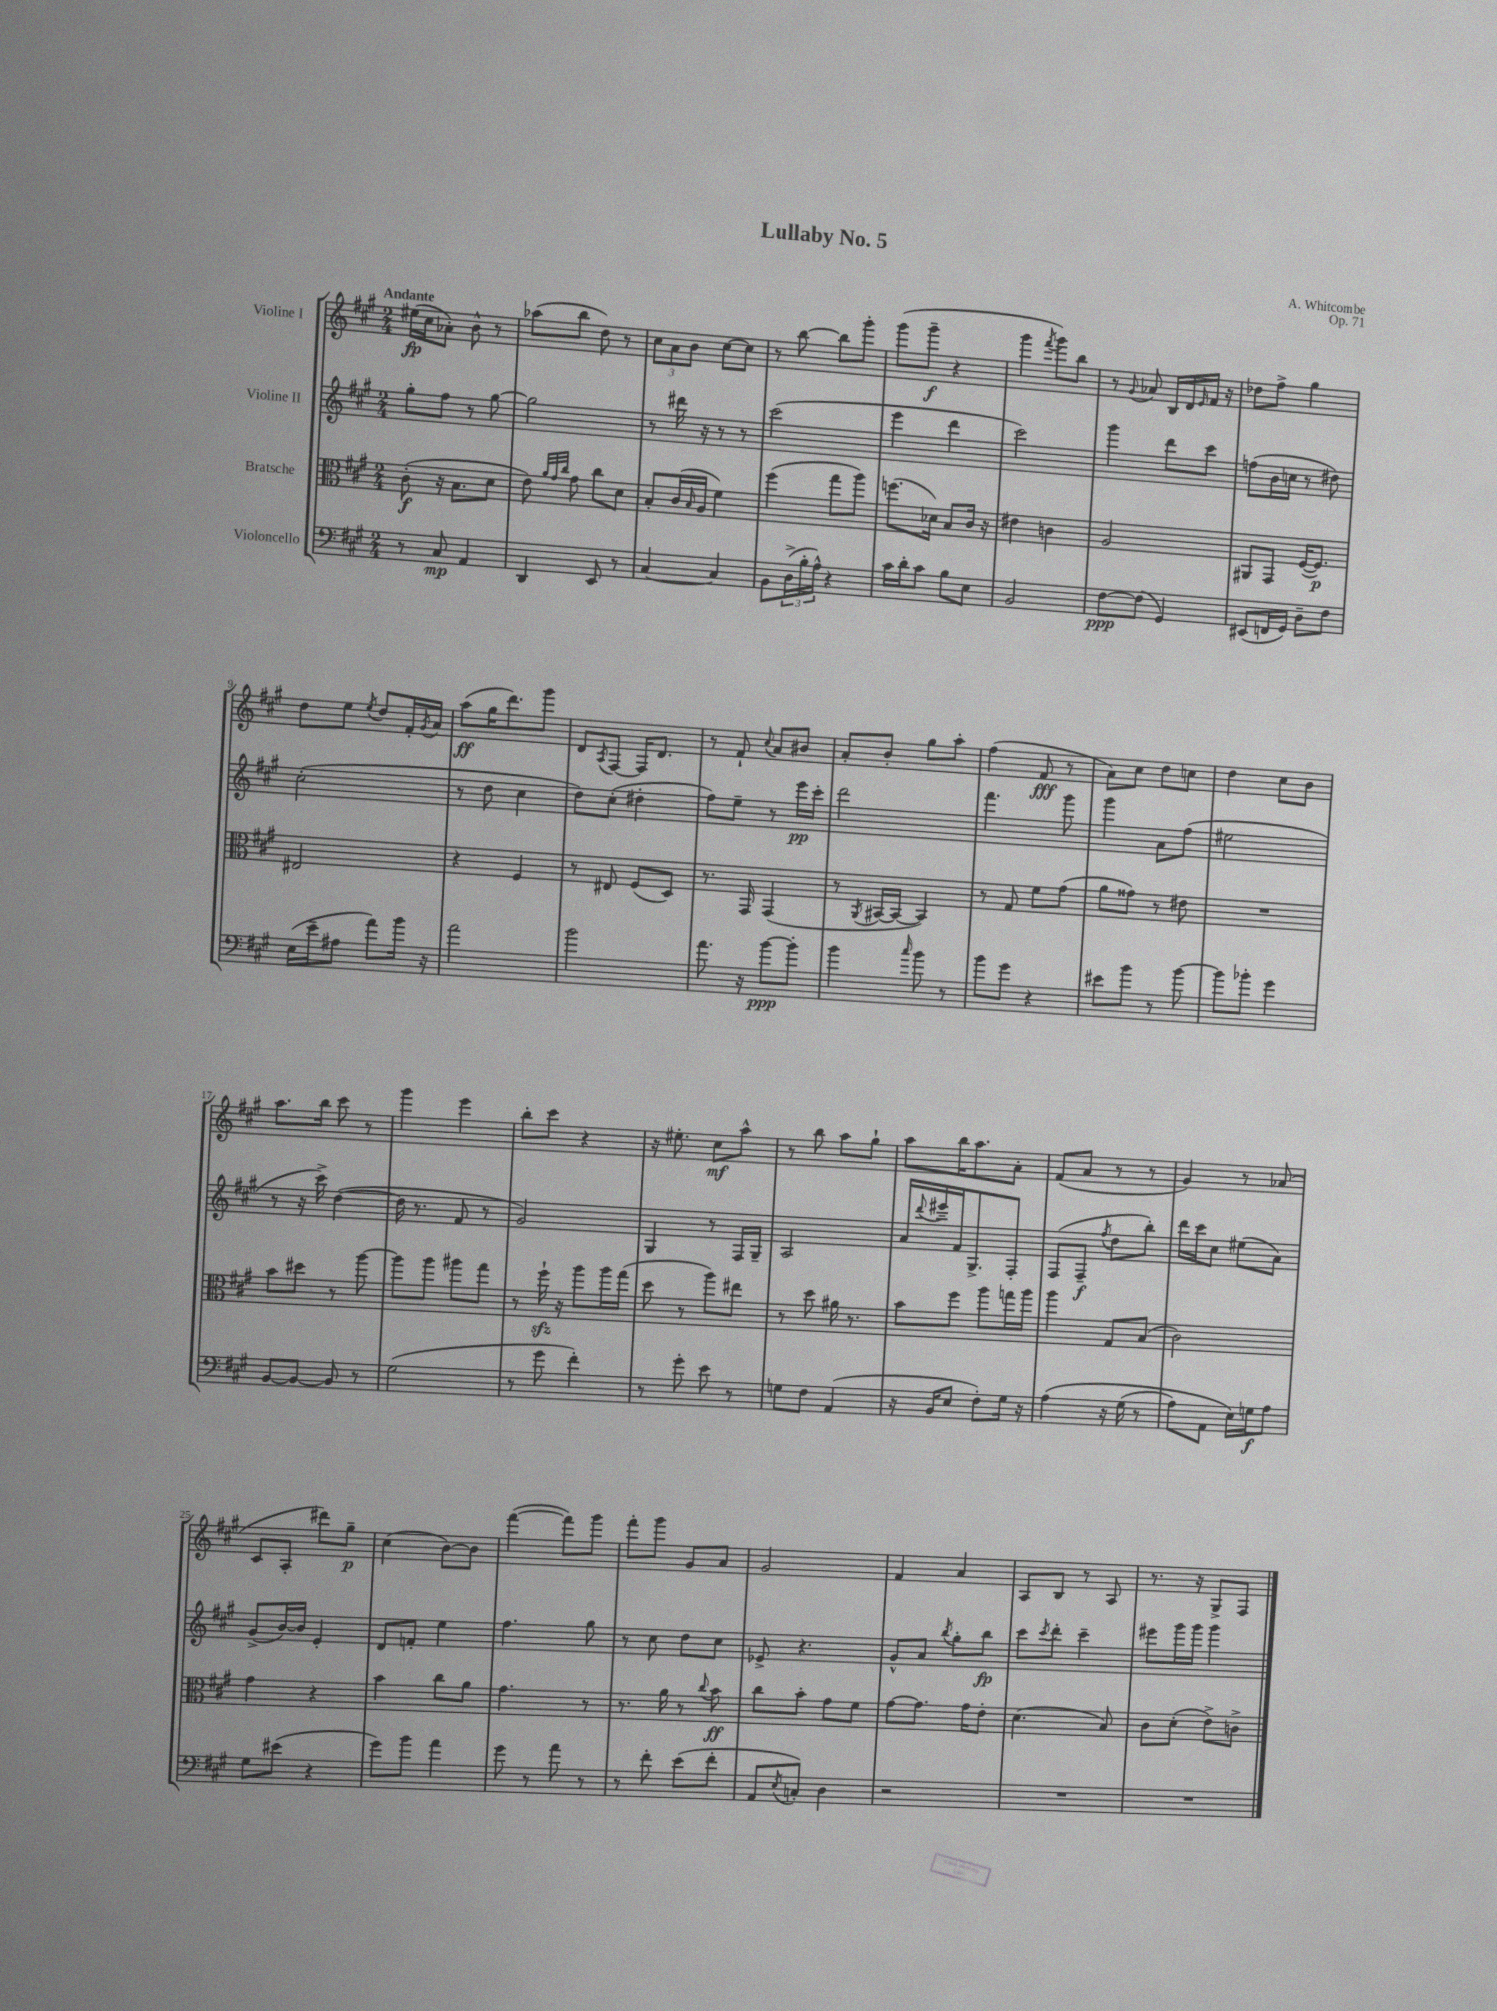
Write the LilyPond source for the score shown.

\header { title = "Lullaby No. 5" composer = "A. Whitcombe" opus = "Op. 71" }
<<
\new StaffGroup <<
\new Staff = "s0" \with { instrumentName = "Violine I" } {
    \clef treble \key a \major \numericTimeSignature \time 2/4 \tempo "Andante"
    eis''16\fp( cis''16 aes'8-.) b'8-^ r8 |
    aes''8( b''8 d''8) r8 |
    \tuplet 3/2 { cis''8 a'8 b'8 } cis''8~ cis''8 |
    r8 b''8~ b''8 gis'''8-. |
    gis'''8( gis'''8--\f r4 |
    gis'''4 \acciaccatura { fis'''8 } gis'''8) b''8 |
    r8 \appoggiatura { gis'8 } aes'8 b16 d'16 \grace { e'16 } fis'16 r16 |
    des''8 fis''8-> gis''4 |
    d''8 e''8 \acciaccatura { e''8 } d''8 fis'16-. \acciaccatura { gis'8 } a'16 |
    a''8\ff( gis''16 d'''8.) gis'''8 |
    d'8 \acciaccatura { a8 } fis8~ fis16 d'8. |
    r8 fis'8-! \appoggiatura { cis''8 } a'8 bis'8 |
    a'8-. b'8-. gis''8 a''8-. |
    fis''4( fis'8\fff r8 |
    a'8) cis''8 d''8 c''8 |
    d''4 cis''8 b'8 |
    a''8. b''16 cis'''8 r8 |
    gis'''4 e'''4 |
    b''8-. cis'''8 r4 |
    r16 eis''8.-. cis''8\mf a''8-^ |
    r8 b''8 a''8 gis''8-! |
    a''8 b''16 a''8. a'8-. |
    fis'8( a'8 r8 r8 |
    gis'4) r8 aes'8( |
    cis'8 a8-. dis'''8) gis''8--\p |
    cis''4( b'8~) b'8 |
    fis'''4~( fis'''8) gis'''8 |
    fis'''8-. gis'''8 gis'8 a'8 |
    gis'2 |
    fis'4 a'4 |
    a8 b8 r8 a8 |
    r8. r16 gis8-> fis8 \bar "|." |
}
\new Staff = "s1" \with { instrumentName = "Violine II" } {
    \clef treble \key a \major \numericTimeSignature \time 2/4
    gis''8-. fis''8 r8 gis''8~ |
    gis''2 |
    r8 dis'''16 r16 r8 r8 |
    cis'''2( |
    e'''4 d'''4 |
    cis'''2) |
    gis'''4 d'''8 cis'''8 |
    f''8( b'16 c''16 r8 dis''8) |
    cis''2-.( |
    r8 d''8 cis''4 |
    d''8) cis''8-.( dis''4-. |
    fis''8) e''8-- r8 e'''16\pp cis'''16-. |
    d'''2 |
    fis'''4. gis'''8 |
    gis'''4 a'8 fis''8( |
    eis''2 |
    r8 r16 cis'''16->) d''4~( |
    d''16 r8. fis'8 r8 |
    gis'2) |
    gis4 r8 fis16 gis16-- |
    a2 |
    a'16 \appoggiatura { d'''8 } eis'''16-- fis'16 gis8.-> fis8-. |
    fis8( fis8--\f \acciaccatura { fis''8 } d''8 b''8-.) |
    d'''16 cis'''16 cis''8 eis''8( a'8) |
    gis'8->( b'16~) b'16 e'4-. |
    d'8 f'8-. e''4 |
    fis''4. gis''8 |
    r8 cis''8 d''8 cis''8 |
    ees'8-> r4. |
    gis'8-^ a'8 \acciaccatura { b''8 } gis''8-. b''8\fp |
    cis'''8 \acciaccatura { cis'''8 } d'''8-. cis'''4-- |
    eis'''8 gis'''16 gis'''16 gis'''4 \bar "|." |
}
\new Staff = "s2" \with { instrumentName = "Bratsche" } {
    \clef alto \key a \major \numericTimeSignature \time 2/4
    cis'8-.\f( r16 b8. d'8 |
    e'8) \grace { a'32 gis'32 cis''32 } gis'8 cis''8 d'8 |
    b8-. cis'16( \grace { b16 } a16 fis'4) |
    fis''4( gis''8 a''8) |
    f''8.( des'16) b8 cis'16 r16 |
    eis'4 c'4 |
    a2 |
    ais,8 gis,8 fis16~( fis8.\p) |
    eis2 |
    r4 fis4 |
    r8 eis8 fis8( d8) |
    r8. gis,16 gis,4( |
    r8 \acciaccatura { a,8 } bis,16~ bis,16~ bis,4) |
    r8 gis8 fis'8 gis'8( |
    a'8 gisis'8) r8 eis'8 |
    R2 |
    b'8 dis''8 r8 a''8~ |
    a''8 a''8 ais''8 gis''8 |
    r8 fis''16-!\sfz r16 a''8 a''16 gis''16( |
    d''8 r8 a''8) eis''8 |
    r8 d''8 ais'16 r8. |
    b'8 fis''8 a''8 g''16 a''16 |
    a''4 gis8 b8( |
    cis'2) |
    gis'4 r4 |
    b'4 cis''8 a'8 |
    gis'4. r8 |
    r8. a'16 r8 \appoggiatura { cis''8 } b'8\ff |
    cis''8 b'8-. gis'8 fis'8 |
    gis'8~ gis'8. gis'16 e'8-. |
    d'4.( b8) |
    cis'8 d'8-.( e'8->) c'8-> \bar "|." |
}
\new Staff = "s3" \with { instrumentName = "Violoncello" } {
    \clef bass \key a \major \numericTimeSignature \time 2/4
    r8 cis8\mp a,4 |
    d,4 e,8 r8 |
    cis4~ cis4 |
    b,8 \tuplet 3/2 { d16->( b16-. a16-^) } r4 |
    cis'16 d'16-. cis'8 b8 e8 |
    b,2 |
    fis8~\ppp fis8( gis,4) |
    eis,8( f,16 gis,16) d8-- fis8 |
    e16( e'16-- ais8 a'8) b'16 r16 |
    a'2 |
    b'2 |
    a'8. r16 b'8~\ppp b'8-. |
    b'4 \grace { cis''16 } b'8 r8 |
    b'8 gis'8 r4 |
    eis'8 b'8 r8 b'8~ |
    b'8 bes'8-. gis'4 |
    b,8~ b,8~ b,8 r8 |
    gis2( |
    r8 gis'8 fis'4-.) |
    r8 gis'8-. e'8 r8 |
    g8 fis8 a,4( |
    r16 b,16 e8 fis8-.) gis16 r16 |
    a4\( r16 gis16( r8 |
    a8) a,8 e16\) g16\f a8 |
    gis8 eis'8( r4 |
    gis'8) b'8 a'4 |
    gis'8 r8 a'8 r8 |
    r8 fis'8-. e'8( fis'8-. |
    a,8 \acciaccatura { e8 } c8-.) d4 |
    r2 |
    R2 |
    R2 \bar "|." |
}
>>
>>
